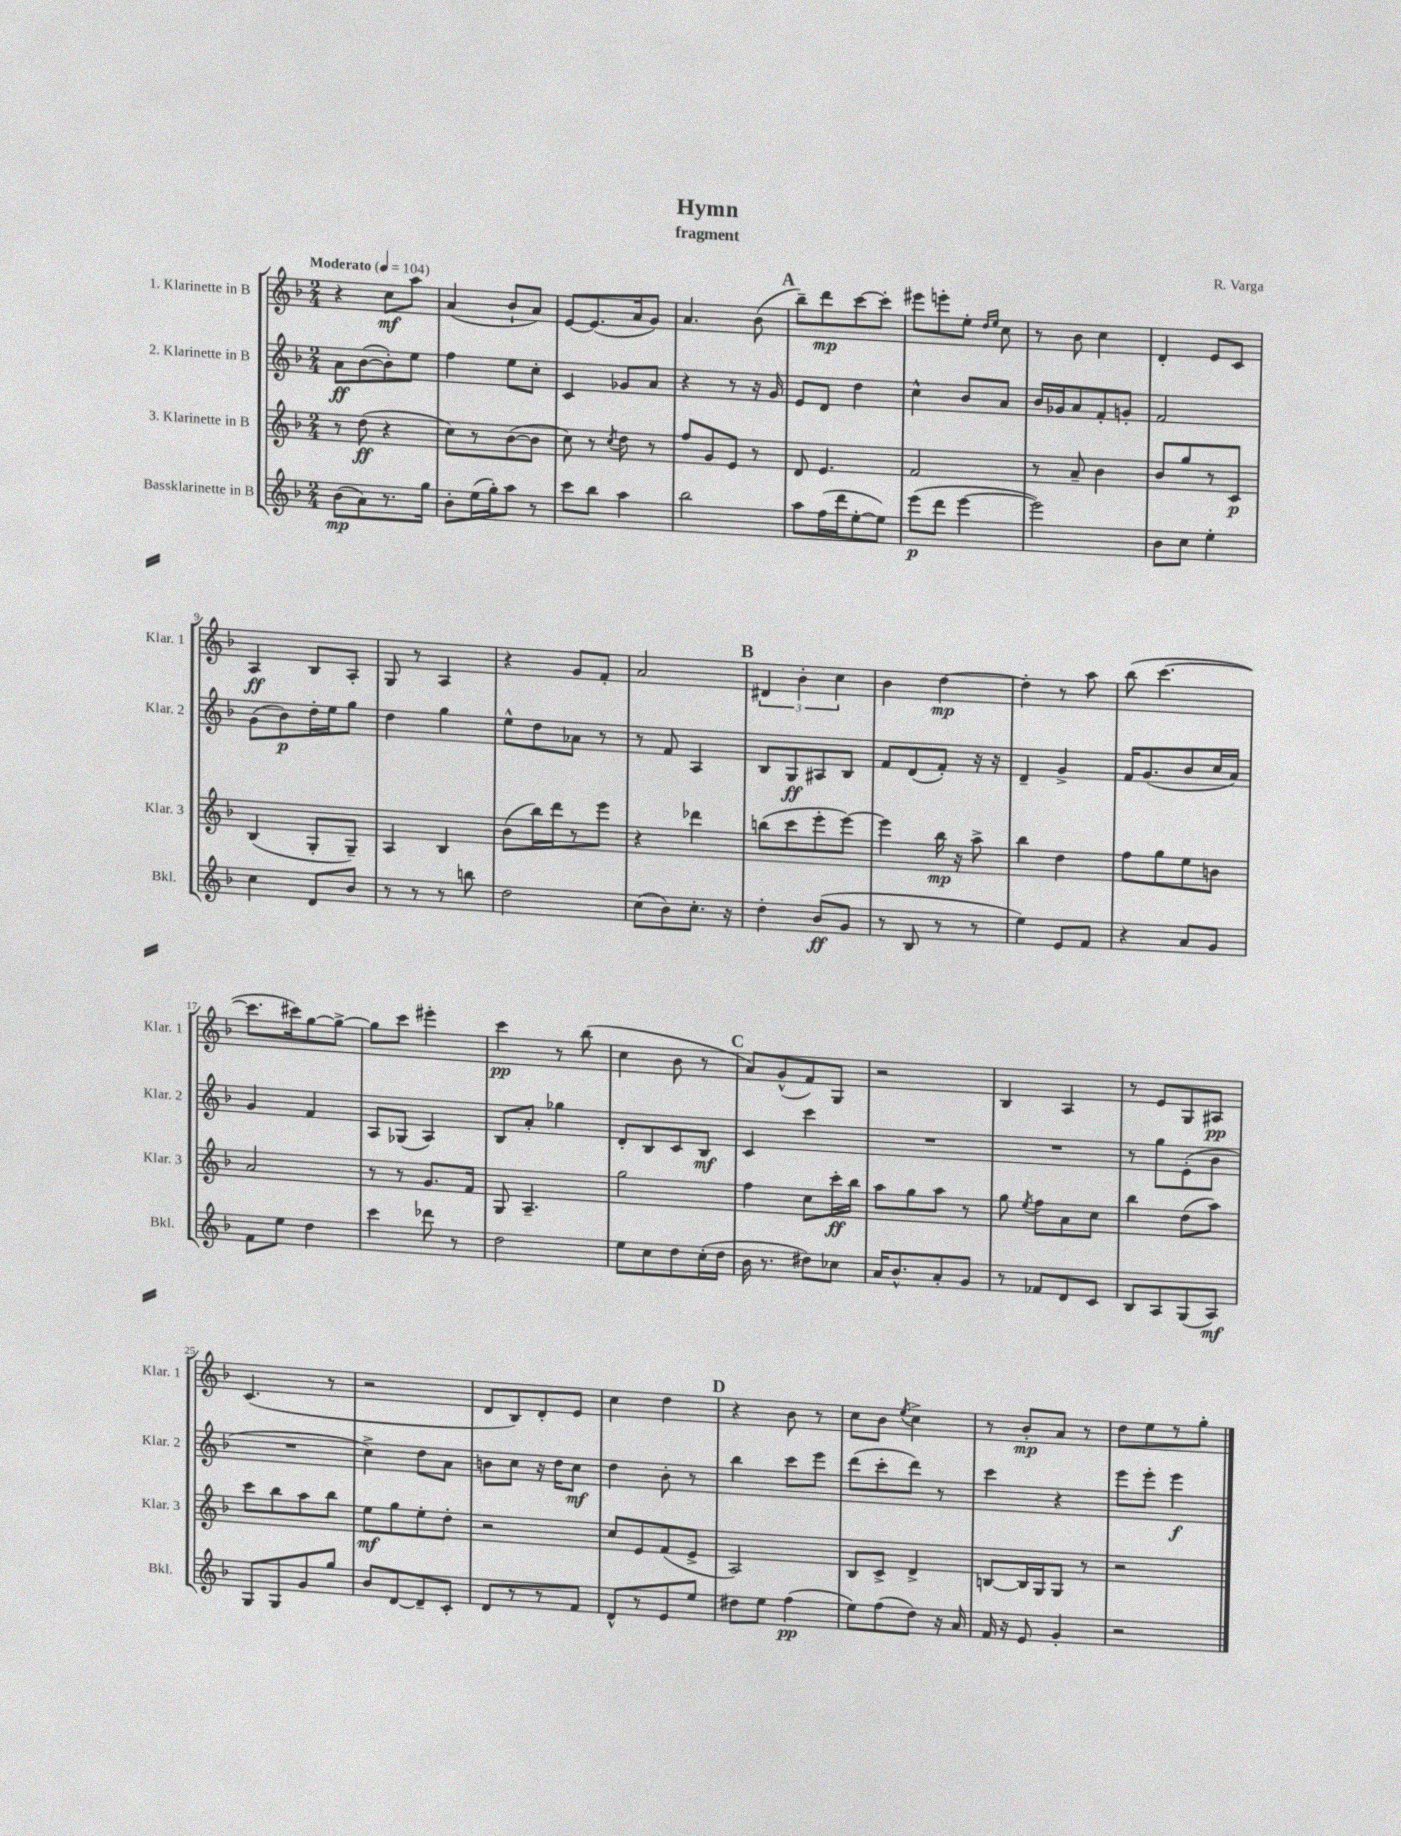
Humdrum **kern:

**kern	**kern	**kern	**kern
*staff4	*staff3	*staff2	*staff1
*clefG2	*clefG2	*clefG2	*clefG2
*k[b-]	*k[b-]	*k[b-]	*k[b-]
*M2/4	*M2/4	*M2/4	*M2/4
*MM104	*MM104	*MM104	*MM104
(8b-	8r	8a	4r
8a)	(8dd	([8b-	.
8.r	4r	8b-'])	8cc
.	.	8ee	8aa
16gg	.	.	.
=	=	=	=
8b-'	8cc)	4ff	(4a
(16ee	8r	.	.
16gg')	.	.	.
8aa	([8b-	8ee	8b-`
8r	8b-]	8cc'	8a)
=	=	=	=
8ccc	8cc)	4c	[8e
8bb-	8r	.	(8.e]
.	8qcc	.	.
4aa	8dd	8g-	.
.	.	.	16a
.	8r	8a	8g)
=	=	=	=
2bb-	8ff	4r	4.a
.	8g	.	.
.	8e	8r	.
.	8r	16r	(8b-
.	.	16g	.
=	=	=	=
8aa	8d	8e	8bb-~)
(16ff	4.e	8d	8ddd
16ddd	.	.	.
[8ee'	.	4dd	[8ccc
8ee])	.	.	8ccc']
=	=	=	=
(8eee	2f	4cc^^	8eee#
8ddd	.	.	8eee'
[4eee	.	8b-	8ee'
.	.	.	16qqdd
.	.	.	16qqee
.	.	8a	8cc
=	=	=	=
2eee])	8r	16b-	8r
.	.	16g-	.
.	8a~	8a	8b-
.	4b-	8f'	4cc
.	.	8g'	.
=	=	=	=
8b-	8b-	2f	4d'
8cc	8gg	.	.
4ee'	8r	.	8e
.	8c	.	8c
=	=	=	=
4cc	(4B-	(8g	4A
.	.	8b-)	.
8d	8G'	16dd'	8B-
.	.	16ee	.
8b-	8G~)	8gg	8A'
=	=	=	=
8r	4A	4dd	8G
8r	.	.	8r
8r	4B-	4gg	4A
8bb	.	.	.
=	=	=	=
2dd	(8b-	8ee^^	4r
.	16bb-)	8dd	.
.	16ddd	.	.
.	8r	8a-	8g
.	8eee	8r	8f'
=	=	=	=
(8cc	4r	8r	2a
8b-)	.	8f	.
8.cc'	4ddd-	4A	.
16r	.	.	.
=	=	=	=
4dd'	(8bb	8B-	6d#
.	8ccc	8G	.
.	.	.	6b-'
(8b-	8eee'	8A#	.
.	.	.	6cc
8g	[8eee)	8B-	.
=	=	=	=
8r	4eee]	8f	4b-
8B-	.	(8d	.
8r	16bb-	8f')	[4dd
.	16r	.	.
8r	8aa^	16r	.
.	.	16r	.
=	=	=	=
4ee)	4bb-	4d~	4dd']
8e	4dd	4g^	8r
8f	.	.	8aa
=	=	=	=
4r	8ff	16f	(8bb-
.	.	(8.g	.
.	8gg	.	[4.ccc
8a	8ee	8b-	.
8g	8b	16cc	.
.	.	16a)	.
=	=	=	=
8f	2a	4g	8.ccc]
8ee	.	.	.
.	.	.	16ccc#)
4dd	.	4f	[8gg
.	.	.	8gg^_
=	=	=	=
4ccc	8r	8A	8gg]
.	8r	(8G-	8ccc
8ddd-	8.g	4A)	4eee#'
8r	.	.	.
.	16f	.	.
=	=	=	=
2dd	8G	8B-	4ccc
.	4.A~	8a'	.
.	.	4gg-	8r
.	.	.	(8bb-
=	=	=	=
8ee	2gg	8d'	4cc
8cc	.	8B-	.
8dd	.	8c	8b-
(16cc'	.	8B-	8r
16dd	.	.	.
=	=	=	=
16b-	4ff	4c	8a)
8.r	.	.	.
.	.	.	(8g^^
8dd#)	8cc	4ccc	8f)
8cc-	16ccc'	.	8G
.	16bb-	.	.
=	=	=	=
16a	8aa	2r	2r
8.b-^^	.	.	.
.	8gg	.	.
8a'	8aa	.	.
8g	8r	.	.
=	=	=	=
8r	8gg	2r	4B-
.	8qee	.	.
8f-	8ff	.	.
8d	8a	.	4A
8c	8cc	.	.
=	=	=	=
8B-	4bb-	8r	8r
8A	.	8gg	8e
(8G	(8dd	(8e'	8G
8A)	8aa)	8b-	8A#
=	=	=	=
8G	8ccc	2r	(4.c
8G	8bb-	.	.
8g	8aa	.	.
8gg	8bb-	.	8r
=	=	=	=
8b-	8ee	4cc^)	2r
[8d	8gg	.	.
8d~]	8ee'	8dd	.
8c'	8dd'	8a	.
=	=	=	=
8d	2r	8b	8d
8r	.	8cc	8B-)
8r	.	16r	8d'
.	.	16dd	.
8f	.	8cc	8e
=	=	=	=
8d^^	8cc	4dd	4cc
8r	8e	.	.
8e	(8f	8b-'	4dd
8ee	8e^	8r	.
=	=	=	=
8dd#	2A)	4bb-	4r
8ee	.	.	.
(4ff	.	8ccc	8b-
.	.	8eee	8r
=	=	=	=
8ee)	8B-	(8ddd	8cc
(8ff	8c^	8ccc'	8b-
.	.	.	8qee
8dd)	4d^	8ddd)	4cc^
16r	.	8r	.
16a	.	.	.
=	=	=	=
16f	[8B	4ccc	8r
16r	.	.	.
8e	16B]	.	8b-'
.	16G	.	.
4g'	8G	4r	8a
.	8r	.	8r
=	=	=	=
2r	2r	8eee	8dd
.	.	8eee'	8ee
.	.	4eee	8r
.	.	.	8gg'
==	==	==	==
*-	*-	*-	*-
